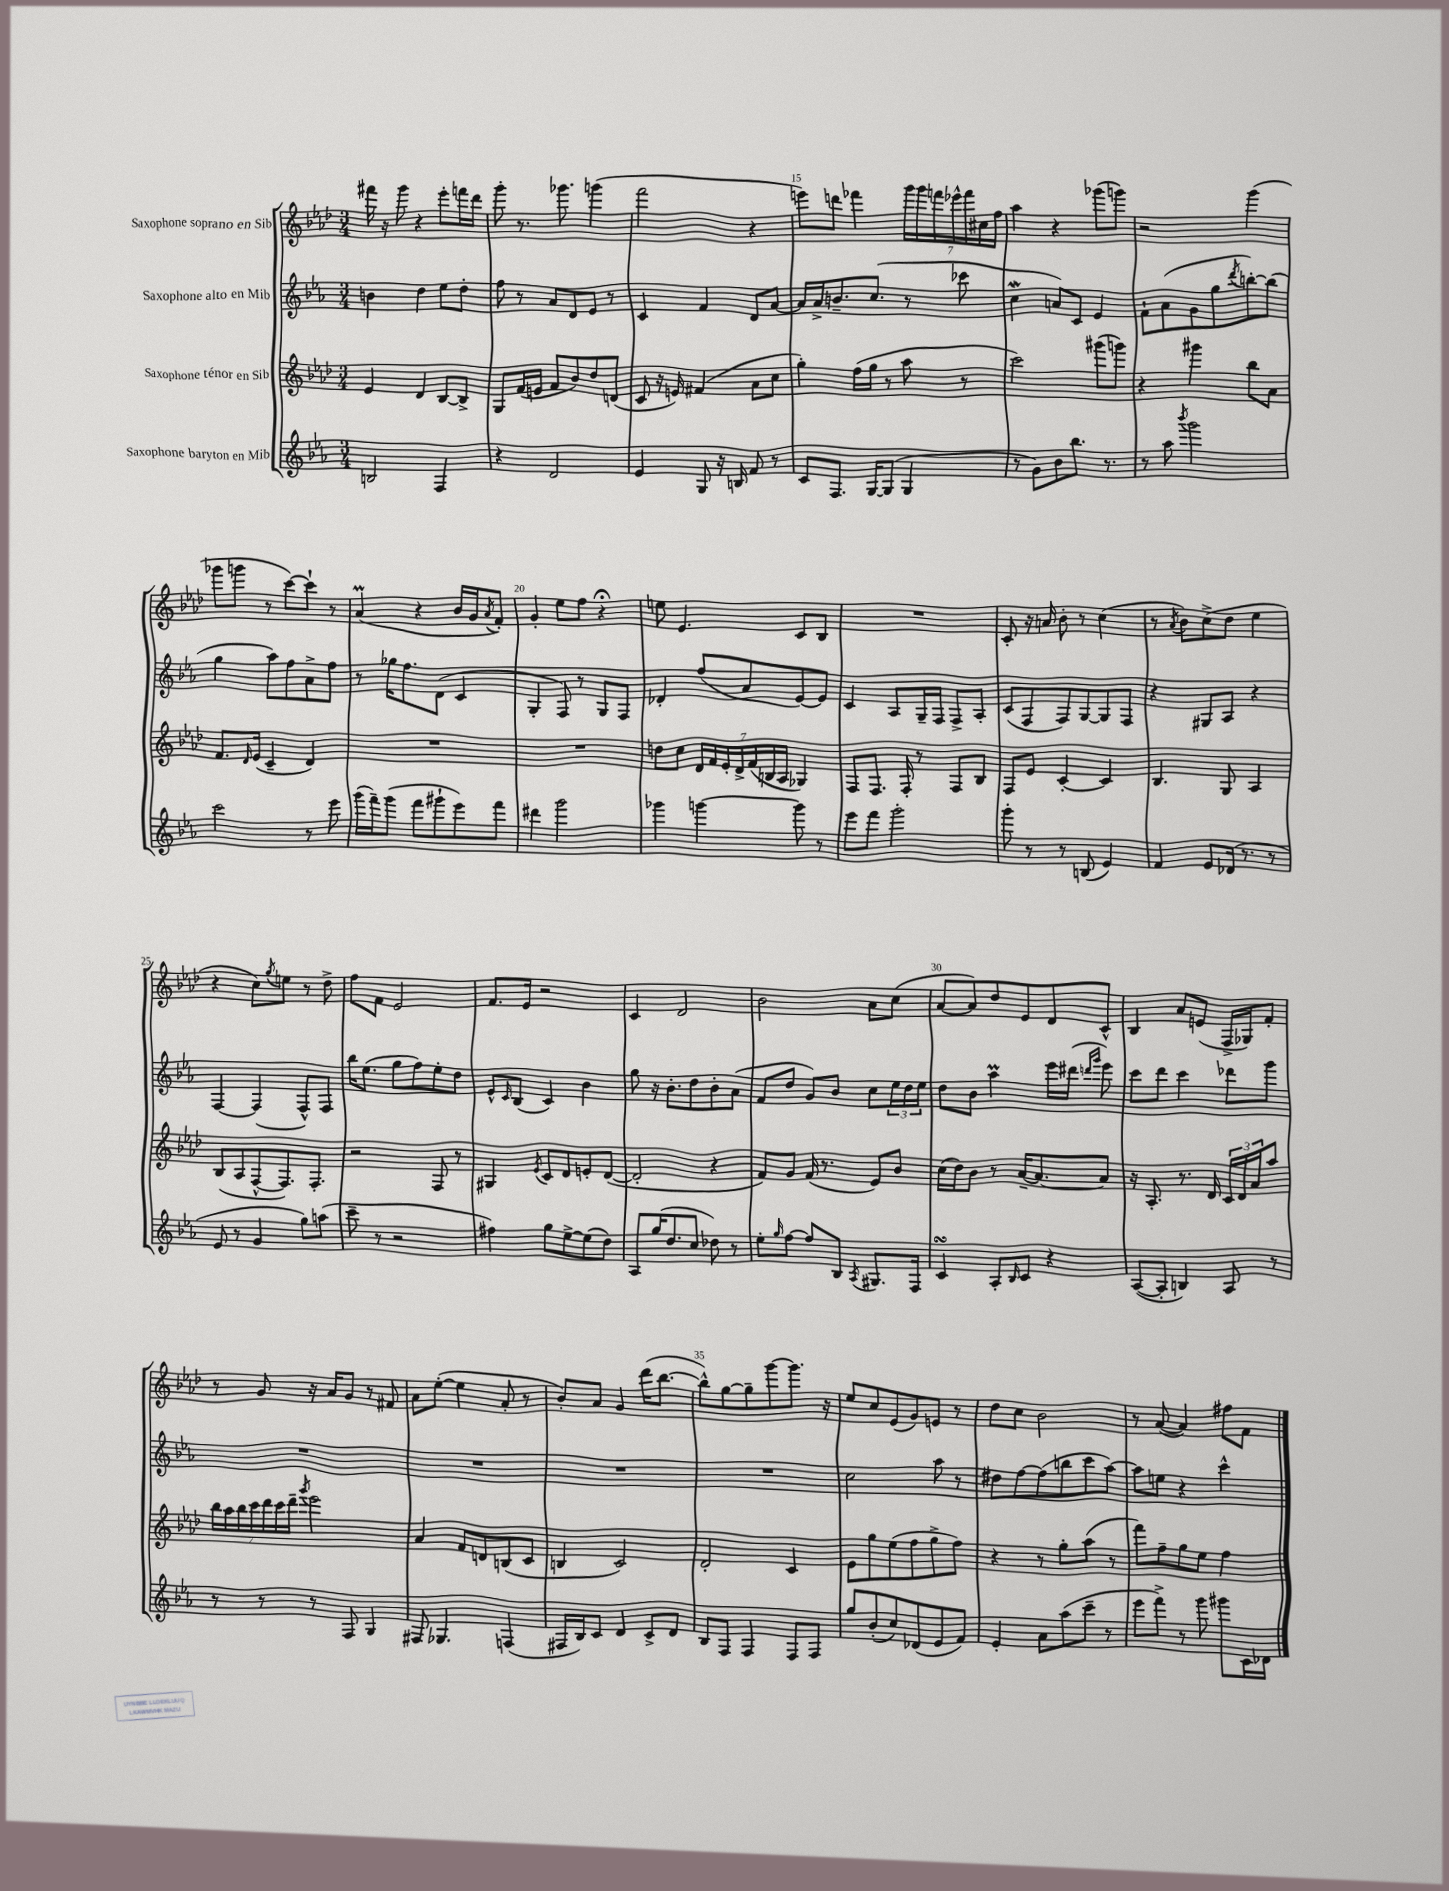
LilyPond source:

<<
\new StaffGroup <<
\new Staff = "s0" \with { instrumentName = "Saxophone soprano en Sib" } {
    \clef treble \key aes \major \numericTimeSignature \time 3/4
    fis'''16 r16 g'''8 r4 ees'''8-. f'''16 des'''16 |
    g'''8-. r8. ges'''8. g'''4( |
    f'''2 r4 |
    e'''8) d'''8 fes'''4 \tuplet 7/4 { g'''16 g'''16 f'''16 ees'''16-^ f'''16 cis''16 f''16 } |
    aes''4 r4 ges'''8( g'''8) |
    r2 g'''4( |
    ges'''8 g'''8 r8 c'''8~) c'''8-! r8 |
    aes'4\prall( r4 bes'16 g'16 \acciaccatura { aes'8 } f'8-.) |
    g'4-. ees''8 f''8 r4\fermata |
    e''8 ees'4. c'8 bes8 |
    R2. |
    c'8-. r16 a'16 bes'8-. r8 c''4( |
    r8 \acciaccatura { aes'8 } bes'8) c''8->( des''8 ees''4 |
    r4 c''8) \acciaccatura { g''8 } e''8 r8 des''8-> |
    f''8 f'8 ees'2 |
    f'8. ees'16 r2 |
    c'4 des'2 |
    bes'2 aes'8 c''8( |
    aes'8~ aes'8) des''8 ees'8 des'8 c'8-^ |
    bes4 aes'8 e'8( f16-> ges16) f'8-. |
    r8 g'8 r16 aes'16 g'8 r8 fis'8 |
    aes'8 ees''8~-.( ees''4 aes'8-. r8 |
    bes'8-.) aes'8 g'4 des'''16( bes''8.~ |
    bes''8-^) g''8~ g''8-- g'''8~ g'''8. r16 |
    ees''8 c''8 ees'8( g'8) e'8 r8 |
    des''8 c''8 bes'2 |
    r8 aes'8~( aes'4) fis''8 f'8 \bar "|." |
}
\new Staff = "s1" \with { instrumentName = "Saxophone alto en Mib" } {
    \clef treble \key ees \major \numericTimeSignature \time 3/4
    b'4 d''4 ees''8 d''8-. |
    f''8 r8 aes'8 d'8 ees'8 r8 |
    c'4 f'4 d'8 aes'8~ |
    aes'16 aes'16-> b'8.-- c''8.( r8 ces'''8 |
    c''4\mordent a'8) c'8 ees'4 |
    f'8-! aes'8( g'8 g''8 \acciaccatura { d'''8 } b''8~-.) b''8( |
    g''4 aes''8) f''8 aes'8-> f''8 |
    r8 ges''16 f''8. d'8( c'4 |
    g4-. f8) r8 g8 f8 |
    des'4-. f''8( aes'8 ees'8~) ees'8 |
    c'4 aes8 g16-- f16 f8-> aes8-. |
    c'8( f8 f8) g8~ g8 f8 |
    r4 gis8 aes8 r4 |
    f4~ f4( f8-^) f8 |
    bes''16 ees''8.( g''8 f''8) ees''8-. d''8 |
    ees'8-^ \grace { c'16 } bes8( c'4) bes'4 |
    g''8 r16 bes'8.-. d''8 bes'8-. aes'8( |
    f'8 d''8 g'8) bes'8 c''8 \tuplet 3/2 { ees''16 d''16 ees''16 } |
    d''8 bes'8 aes''4\prall ees'''16 dis'''16( \grace { d'''16 g'''16 } ees'''8) |
    c'''8 d'''8 c'''4 des'''8 g'''8 |
    R2. |
    R2. |
    R2. |
    R2. |
    c''2 aes''8 r8 |
    dis''8 f''8~ f''8( b''8 c'''8 aes''8~) |
    aes''8 e''8 r4 c'''4-^ \bar "|." |
}
\new Staff = "s2" \with { instrumentName = "Saxophone ténor en Sib" } {
    \clef treble \key aes \major \numericTimeSignature \time 3/4
    ees'4 des'4 bes8~ bes8-> |
    g8 f'16( e'16 f'8 bes'8) des''8 d'8( |
    c'8 r16 e'16) fis'4( aes'8 c''8 |
    g''4-.) f''16( g''16 r8 aes''8 r8 |
    c'''2) gis'''8( g'''8) |
    r4 gis'''4 bes''8 aes'8 |
    f'8. \grace { des'16 } ees'16( c'4-- des'4) |
    R2. |
    R2. |
    d''8 c''8 \tuplet 7/4 { des'16 f'16 ees'16-. des'16-> f'16( b16 aes16 } ges4) |
    f8 f8. f16-. r8 f8 bes8 |
    f8 ees'8 c'4~-. c'4 |
    bes4. g8 aes4 |
    bes8( aes8 f8~-^ f8.) f8.-. |
    r2 f8 r8 |
    gis4 \acciaccatura { ees'8 } c'8 des'8 e'8-. des'8~( |
    des'2-. r4 |
    f'8) g'8 f'16( r8. ees'8) bes'8 |
    c''16( des''16) bes'8 r8 aes'16~-- aes'8.~ aes'8 |
    r16 aes8.-. r8. des'16 \tuplet 3/2 { c'16 des'16 aes'16 } aes''8 |
    \tuplet 7/4 { bes''16 aes''16 bes''16 c'''16 des'''16 c'''16 des'''16-- } \acciaccatura { g'''8 } ees'''2 |
    aes'4 f'8 d'8 b8( c'8 |
    b4 c'2) |
    des'2-. c'4 |
    ees'8 g''8 ees''8( f''8 g''8-> f''8) |
    r4 r8 g''8-. aes''8( r8 |
    f'''8) f''8-- g''8 ees''8 f''4 \bar "|." |
}
\new Staff = "s3" \with { instrumentName = "Saxophone baryton en Mib" } {
    \clef treble \key ees \major \numericTimeSignature \time 3/4
    b2 f4 |
    r4 d'2 |
    ees'4 g8 r16 b16 f'8 r8 |
    c'8 f8. g16~ g8( g4 |
    r8 g'8) bes'8 bes''8. r8. |
    r8 aes''8 \acciaccatura { bes'''8 } g'''2 |
    c'''2 r8 ees'''8 |
    g'''16( f'''16--) g'''8( f'''8 gis'''8-! ees'''8) f'''8 |
    dis'''4 g'''2 |
    ges'''4 g'''4~ g'''8 r8 |
    ees'''8 f'''8 g'''2-. |
    g'''8-. r8 r8 b8( ees'4) |
    f'4 ees'8 des'16( r8. r8 |
    ees'8 r8 g'4 g''8) a''8( |
    c'''8-- r8 r2 |
    fis''4) g''8 ees''8~-> ees''8( d''8) |
    aes8 g''16( d''8. c''8 des''8) r8 |
    ees''8-. \grace { g''16 } f''8~ f''8 bes8 \acciaccatura { aes8 } gis8. f16 |
    c'4\turn aes8-. \grace { bes16 } c'8 r4 |
    aes8~( aes8-. b4) aes8 r8 |
    r8 r8 r8 f8 g4 |
    fis8 ges4. f4( |
    fis16 bes16) c'8 d'4 c'8-> d'8 |
    bes8 f8 f4 f8 f8 |
    g''8 bes'8-.( c''8) des'8( ees'8 f'8) |
    ees'4-. aes'8 aes''8( c'''8-- r8 |
    ees'''8 f'''8->) r8 g'''8 gis'''8 c'16 des'16 \bar "|." |
}
>>
>>
\layout { \context { \Score currentBarNumber = #12 \override BarNumber.break-visibility = ##(#f #t #t) barNumberVisibility = #(every-nth-bar-number-visible 5) } }
